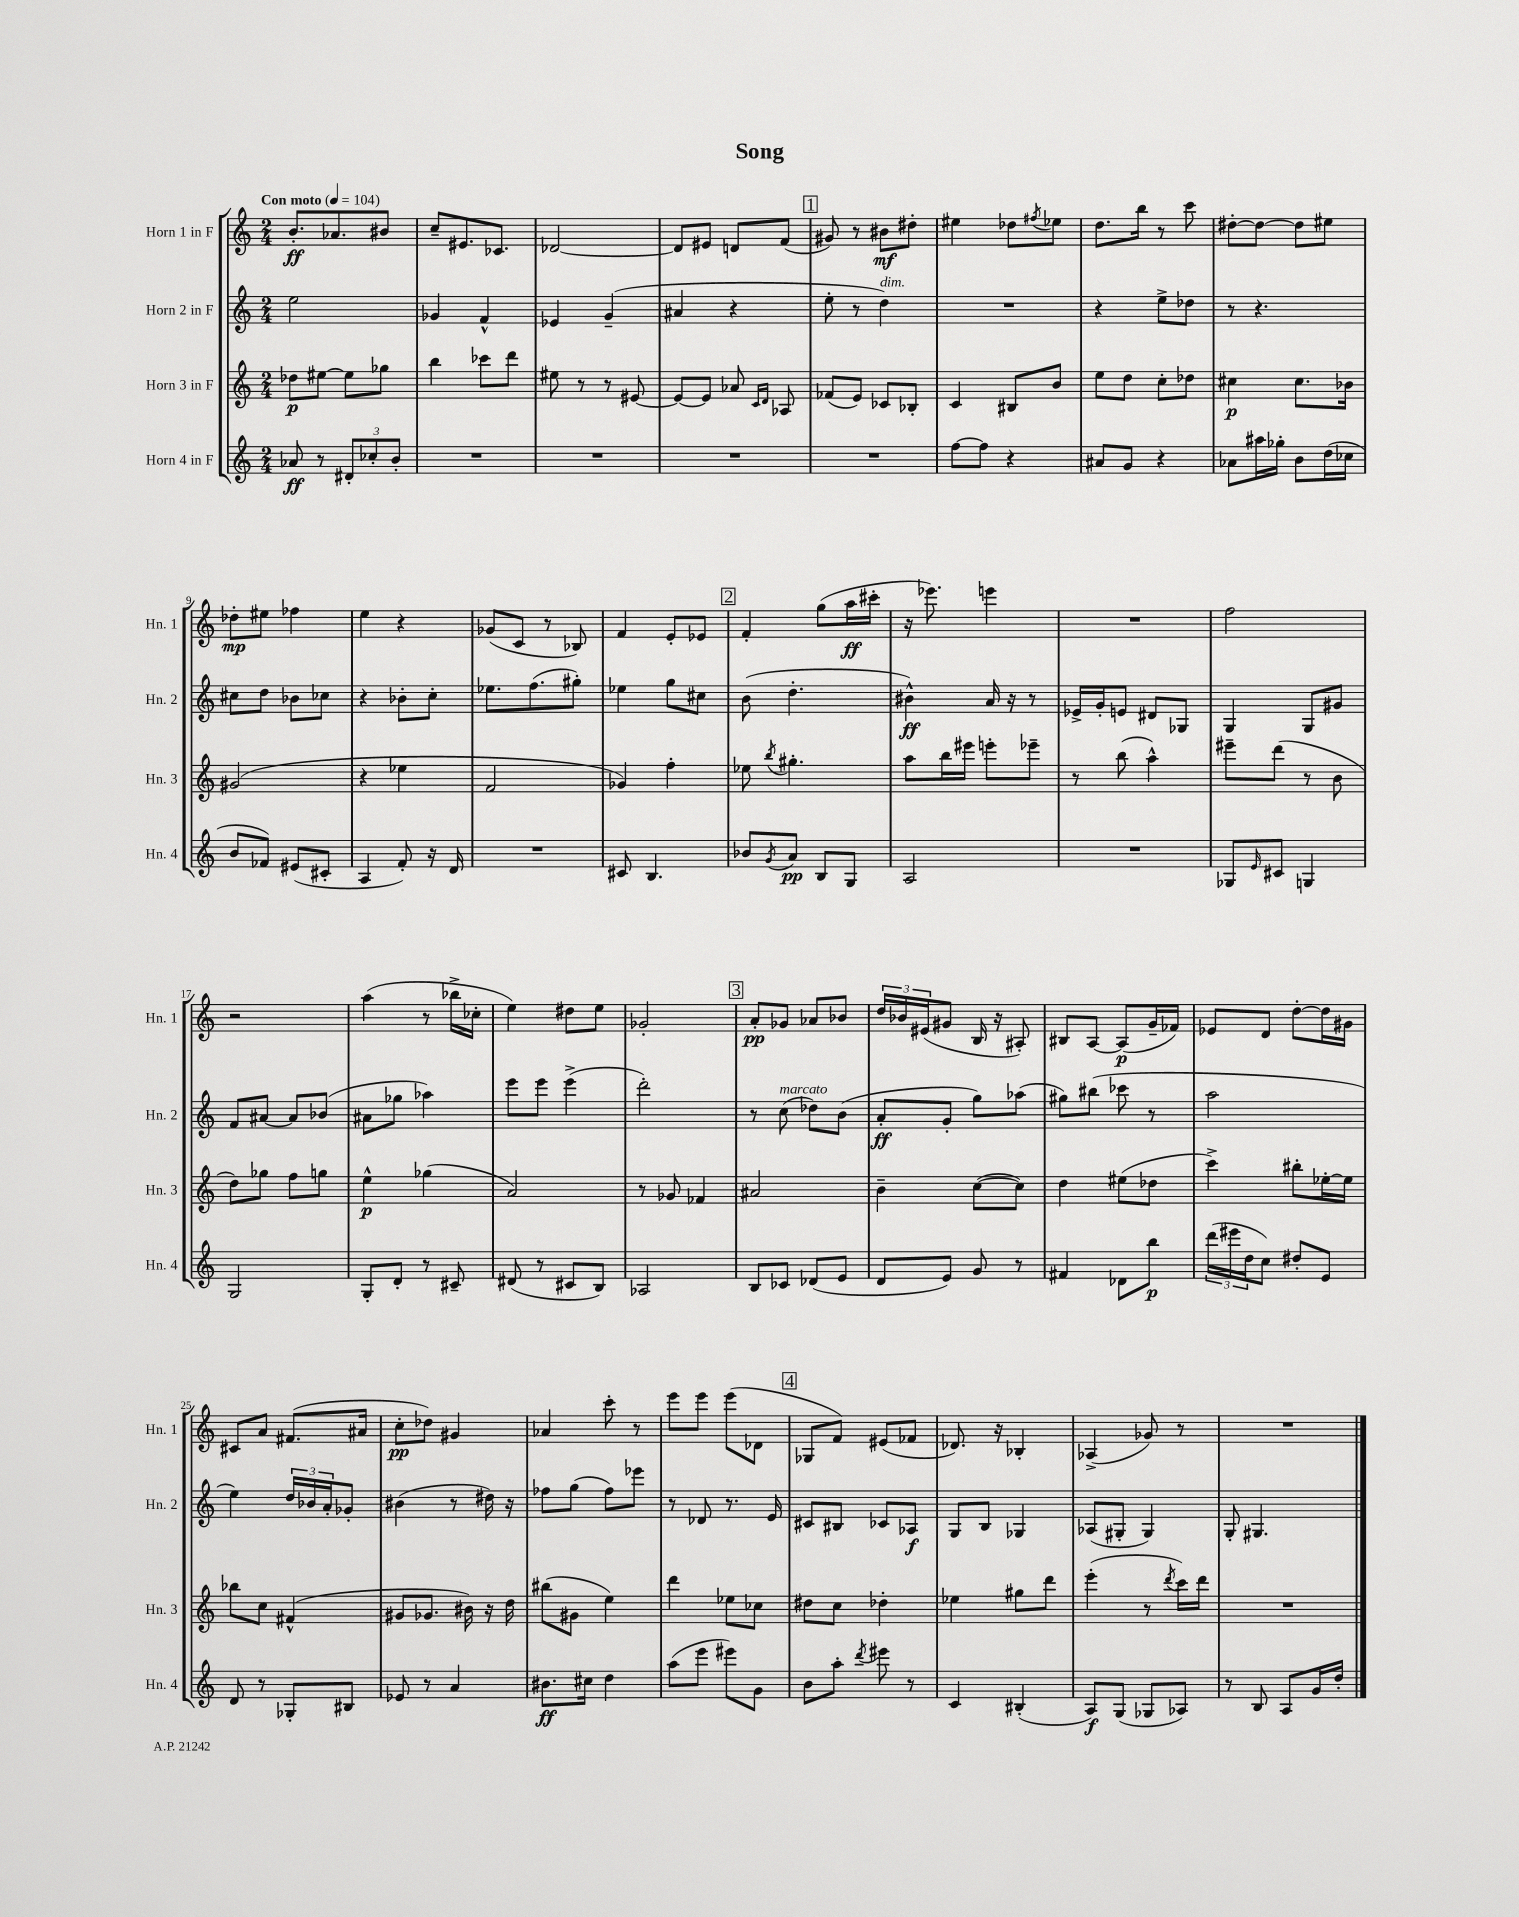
\header { title = "Song" }
<<
\new StaffGroup <<
\new Staff = "s0" \with { instrumentName = "Horn 1 in F" shortInstrumentName = "Hn. 1" } {
    \clef treble \key c \major \numericTimeSignature \time 2/4 \tempo "Con moto" 4 = 104
    b'8.-.\ff aes'8. bis'8 |
    c''8-- eis'8. ces'8. |
    des'2~ |
    des'8 eis'8 d'8 f'8( |
    \mark \markup { \box "1" } gis'8) r8 bis'8\mf dis''8-. |
    eis''4 des''8 \acciaccatura { fis''8 } ees''8 |
    d''8. b''16 r8 c'''8 |
    dis''8~-. dis''8~ dis''8 eis''8 |
    des''8-.\mp eis''8 fes''4 |
    e''4 r4 |
    ges'8( c'8 r8 bes8) |
    f'4 e'8-. ees'8 |
    \mark \markup { \box "2" } f'4-. g''8( a''16\ff cis'''16-. |
    r16 ees'''8.) e'''4 |
    R2 |
    f''2 |
    r2 |
    a''4( r8 bes''16-> ces''16-. |
    e''4) dis''8 e''8 |
    ges'2-. |
    \mark \markup { \box "3" } a'8-.\pp ges'8 aes'8 bes'8 |
    \tuplet 3/2 { d''16 bes'16 eis'16( } gis'8 b16 r16 ais8-.) |
    bis8 a8~ a8\p( g'16-- fes'16) |
    ees'8 d'8 d''8~-. d''16 gis'16 |
    cis'8 a'8 fis'8.( ais'16 |
    c''8-.\pp des''8) gis'4 |
    aes'4 c'''8-. r8 |
    e'''8 e'''8 e'''8( des'8 |
    \mark \markup { \box "4" } ges8 f'8) eis'8( fes'8 |
    des'8.) r16 bes4-. |
    aes4->( ges'8) r8 |
    R2 \bar "|." |
}
\new Staff = "s1" \with { instrumentName = "Horn 2 in F" shortInstrumentName = "Hn. 2" } {
    \clef treble \key c \major \numericTimeSignature \time 2/4
    e''2 |
    ges'4 f'4-^ |
    ees'4 g'4--( |
    ais'4 r4 |
    \mark \markup { \box "1" } e''8-. r8 d''4^\markup { \italic "dim." }) |
    R2 |
    r4 e''8-> des''8 |
    r8 r4. |
    cis''8 d''8 bes'8 ces''8 |
    r4 bes'8-. c''8-. |
    ees''8. f''8.( gis''8-.) |
    ees''4 g''8 cis''8 |
    \mark \markup { \box "2" } b'8( d''4.-. |
    bis'4-^\ff) a'16 r16 r8 |
    ees'16-> g'16-. e'8 dis'8 ges8 |
    g4 g8 gis'8 |
    f'8 ais'8~ ais'8 bes'8( |
    ais'8 ges''8 aes''4) |
    e'''8 e'''8 e'''4->( |
    d'''2-.) |
    \mark \markup { \box "3" } r8 c''8^\markup { \italic "marcato" }( des''8) b'8( |
    a'8-.\ff g'8-. g''8) aes''8( |
    gis''8) bis''8( ces'''8 r8 |
    a''2 |
    e''4) \tuplet 3/2 { d''16 bes'16 a'16-. } ges'8-. |
    bis'4( r8 dis''16) r16 |
    fes''8 g''8( fes''8) ees'''8 |
    r8 des'8 r8. e'16 |
    \mark \markup { \box "4" } cis'8 bis8 ces'8 aes8\f |
    g8 b8 ges4 |
    aes8( gis8-. gis4) |
    g8-. gis4. \bar "|." |
}
\new Staff = "s2" \with { instrumentName = "Horn 3 in F" shortInstrumentName = "Hn. 3" } {
    \clef treble \key c \major \numericTimeSignature \time 2/4
    des''8\p eis''8~ eis''8 ges''8 |
    b''4 ces'''8 d'''8 |
    eis''8 r8 r8 eis'8~ |
    eis'8~ eis'8 aes'8 \grace { c'16 d'16 } aes8 |
    \mark \markup { \box "1" } fes'8( e'8) ces'8 bes8-. |
    c'4 bis8 b'8 |
    e''8 d''8 c''8-. des''8 |
    cis''4\p cis''8. bes'16 |
    gis'2( |
    r4 ees''4 |
    f'2 |
    ges'4) f''4-. |
    \mark \markup { \box "2" } ees''8 \acciaccatura { b''8 } gis''4.-. |
    a''8 b''16 eis'''16 e'''8-. ees'''8-- |
    r8 b''8( a''4-^) |
    eis'''8-- d'''8( r8 b'8 |
    d''8) ges''8 f''8 g''8 |
    e''4-^\p ges''4( |
    a'2) |
    r8 ges'8 fes'4 |
    \mark \markup { \box "3" } ais'2 |
    b'4-- c''8~( c''8) |
    d''4 eis''8( des''8 |
    c'''4->) bis''8-. ees''16~-. ees''16 |
    bes''8 c''8 fis'4-^( |
    gis'8 ges'8. bis'16) r16 d''16 |
    bis''8( gis'8 e''4) |
    d'''4 ees''8 ces''8 |
    \mark \markup { \box "4" } dis''8 c''8 des''4-. |
    ees''4 gis''8 d'''8 |
    e'''4-.( r8 \acciaccatura { d'''8 } c'''16) d'''16 |
    R2 \bar "|." |
}
\new Staff = "s3" \with { instrumentName = "Horn 4 in F" shortInstrumentName = "Hn. 4" } {
    \clef treble \key c \major \numericTimeSignature \time 2/4
    aes'8\ff r8 \tuplet 3/2 { dis'8-. ces''8-. b'8-. } |
    R2 |
    R2 |
    R2 |
    \mark \markup { \box "1" } R2 |
    f''8~ f''8 r4 |
    ais'8 g'8 r4 |
    aes'8 ais''16 ges''16-. b'8 d''16( ces''16 |
    b'8 fes'8) eis'8( cis'8-. |
    a4 f'8-.) r16 d'16 |
    R2 |
    cis'8 b4. |
    \mark \markup { \box "2" } bes'8 \acciaccatura { g'8 } a'8\pp b8 g8 |
    a2 |
    R2 |
    ges8 \grace { e'16 } cis'8 g4 |
    g2 |
    g8-. d'8-. r8 cis'8-- |
    dis'8( r8 cis'8 b8) |
    aes2 |
    \mark \markup { \box "3" } b8 ces'8 des'8( e'8 |
    d'8 e'8) g'8 r8 |
    fis'4 des'8 b''8\p |
    \tuplet 3/2 { d'''16( eis'''16 d''16 } c''8) dis''8-. e'8 |
    d'8 r8 ges8-. bis8 |
    ees'8 r8 a'4 |
    bis'8.\ff cis''16 d''4 |
    a''8( e'''8 eis'''8) g'8 |
    \mark \markup { \box "4" } b'8 a''8-. \acciaccatura { d'''8 } eis'''8 r8 |
    c'4 bis4-.( |
    a8\f) g8( ges8 aes8) |
    r8 b8 a8 g'16 d''16-. \bar "|." |
}
>>
>>
